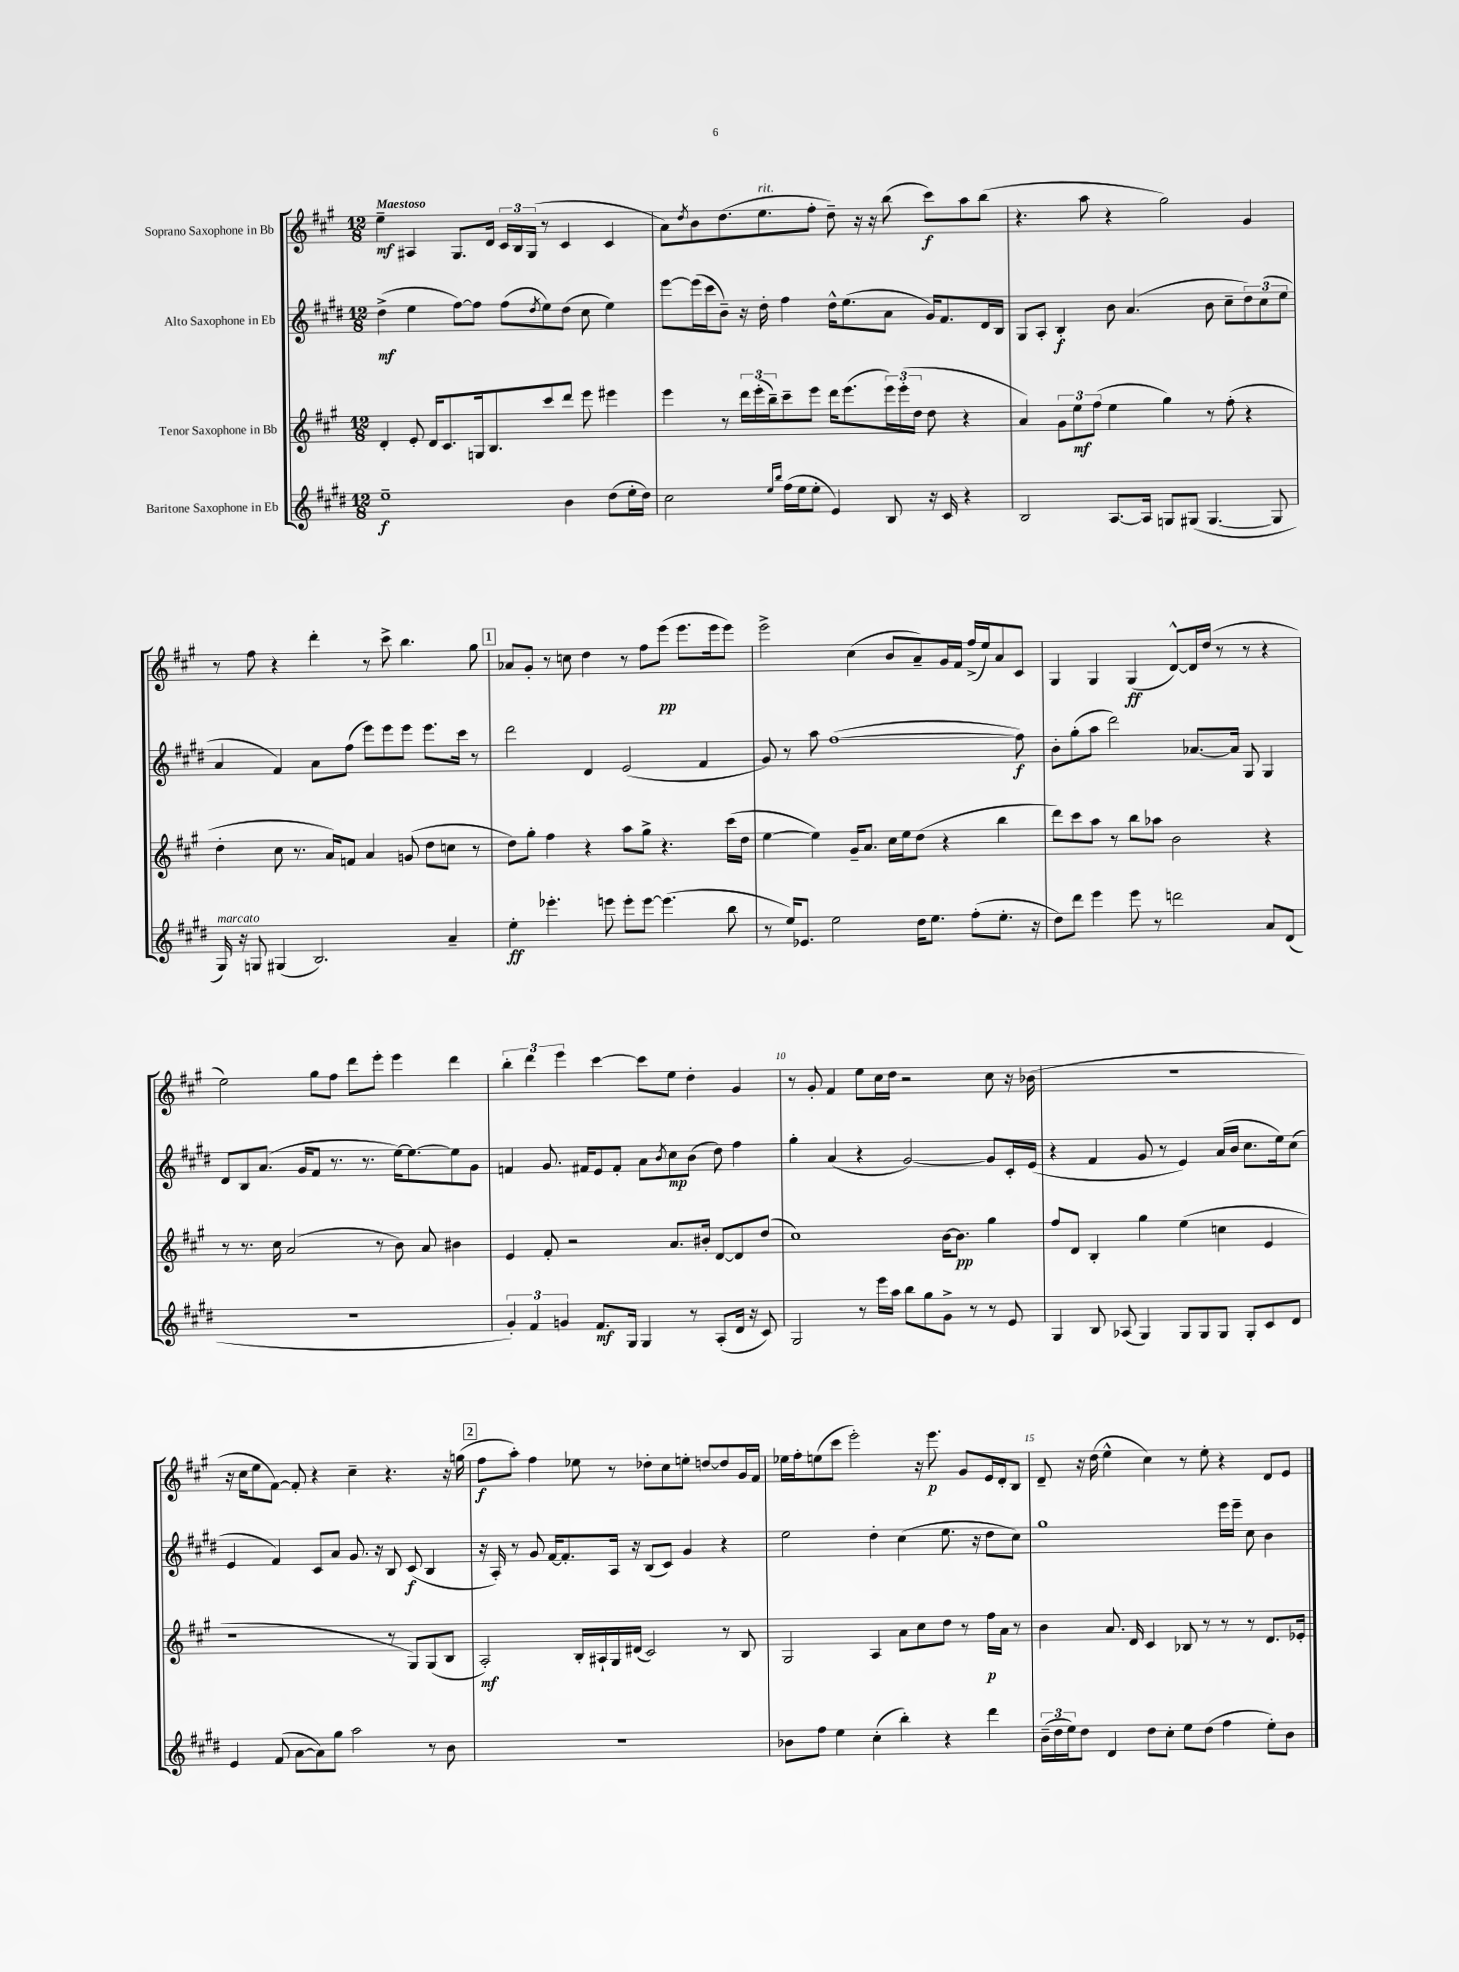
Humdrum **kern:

**kern	**dynam	**kern	**dynam	**kern	**dynam	**kern	**dynam
*part4	*part4	*part3	*part3	*part2	*part2	*part1	*part1
*staff4	*staff4	*staff3	*staff3	*staff2	*staff2	*staff1	*staff1
*I"Baritone Saxophone in Eb	*	*I"Tenor Saxophone in Bb	*	*I"Alto Saxophone in Eb	*	*I"Soprano Saxophone in Bb	*
*clefG2	*	*clefG2	*	*clefG2	*	*clefG2	*
*k[f#c#g#d#]	*	*k[f#c#g#]	*	*k[f#c#g#d#]	*	*k[f#c#g#]	*
*M12/8	*	*M12/8	*	*M12/8	*	*M12/8	*
=1	=1	=1	=1	=1	=1	=1	=1
!	!	!	!	!	!	!LO:TX:a:B:t=Maestoso	!
1ee~	f	4d'/	.	(4dd#^\	mf	4ee~\	mf
.	.	8e'/	.	4ee\	.	4A#X/	.
.	.	16d/KL	.	.	.	.	.
.	.	8.c#/	.	.	.	.	.
.	.	.	.	[8ff#\L)	.	8.G#/L	.
.	.	16Gn/k	.	8ff#\J]	.	.	.
.	.	8.B/	.	.	.	16d/Jk	.
.	.	.	.	(8ff#\L	.	24c#/LL	.
.	.	.	.	.	.	24B/	.
.	.	.	.	.	.	(24G#/JJ	.
.	.	.	.	8qdd#/	.	.	.
.	.	8ccc#/	.	8ee\)	.	8r	.
4b\	.	8ddd/J	.	(8dd#\J	.	4c#/	.
.	.	8eee\	.	8cc#\	.	.	.
(8dd#\L	.	4eee#X\	.	4ee\)	.	4c#/	.
16ee'\L	.	.	.	.	.	.	.
16dd#\JJ)	.	.	.	.	.	.	.
=2	=2	=2	=2	=2	=2	=2	=2
2cc#\	.	4eee\	.	[8eee\L	.	8a\L)	.
.	.	.	.	.	.	8qdd/	.
.	.	.	.	(16eee\L]	.	8b\	.
.	.	.	.	16ccc#\J	.	.	.
.	.	8r	.	8b~\J)	.	(8.dd\	.
.	.	24ddd\LL	.	16r	.	.	.
.	.	(24eee'\	.	.	.	.	.
!	!	!	!	!	!	!LO:TX:a:i:t=rit.	!
.	.	.	.	16dd#'\	.	8.ee\	.
.	.	24bb~\J)	.	.	.	.	.
16qqee/LL	.	.	.	.	.	.	.
16qqbb/JJ	.	.	.	.	.	.	.
(16ff#\LL	.	8ccc#~\	.	4ff#\	.	.	.
16ee\J	.	.	.	.	.	.	.
8ee'\J	.	8eee\J	.	.	.	8ff#'\J	.
4e/)	.	16ddd\KL	.	16dd#^^\KL	.	8dd~\)	.
.	.	(8.eee\	.	(8.ee\	.	.	.
.	.	.	.	.	.	16r	.
.	.	.	.	.	.	16r	.
8B/	.	24eee\L)	.	8a\J	.	(8bb\	.
.	.	(24eee'\	.	.	.	.	.
.	.	24dd\JJ	.	.	.	.	.
16r	.	8dd\	.	16g#/KL)	.	8ccc#\L)	f
16c#/	.	.	.	8.f#/	.	.	.
4r	.	4r	.	.	.	8aa\	.
.	.	.	.	16d#/L	.	(8bb\J	.
.	.	.	.	16B/JJ	.	.	.
=3	=3	=3	=3	=3	=3	=3	=3
2B/	.	4a/)	.	8G#/L	.	4.r	.
.	.	.	.	8A'/J	.	.	.
.	.	12g#\L	.	4B'/	f	.	.
.	.	12ee\	mf	.	.	.	.
.	.	.	.	.	.	8aa\	.
.	.	(12ff#\J	.	.	.	.	.
[8.A/L	.	4ee\	.	8b\	.	4r	.
.	.	.	.	(4.a/	.	.	.
16A/Jk]	.	.	.	.	.	.	.
8Gn/L	.	4gg#\)	.	.	.	2gg#\)	.
(8G#X/J	.	.	.	.	.	.	.
[4.G#/	.	8r	.	8b\	.	.	.
.	.	(8ff#'\	.	8cc#~\L	.	.	.
.	.	4r	.	12dd#\)	.	4g#/	.
.	.	.	.	(12cc#\	.	.	.
8G#/]	.	.	.	.	.	.	.
.	.	.	.	12ee\J	.	.	.
!!LO:LB:g=z
=4	=4	=4	=4	=4	=4	=4	=4
!LO:TX:a:i:t=marcato	!	!	!	!	!	!	!
16G#/)	.	4dd'\	.	4a/	.	8r	.
16r	.	.	.	.	.	.	.
8Gn/	.	.	.	.	.	8ff#\	.
(4G#X/	.	8cc#\	.	4f#/)	.	4r	.
.	.	8.r	.	.	.	.	.
2.B/)	.	.	.	8a\L	.	4ddd'\	.
.	.	16a/KL)	.	.	.	.	.
.	.	8fn/J	.	(8ff#\J	.	.	.
.	.	4a/	.	8eee\L)	.	8r	.
.	.	.	.	8eee\	.	8ccc#^\	.
.	.	(8gn/	.	8eee\J	.	4.bb\	.
.	.	8dd\L	.	8.eee\L	.	.	.
4a~/	.	8ccn\J	.	.	.	.	.
.	.	.	.	16ccc#\Jk	.	.	.
.	.	8r	.	8r	.	8gg#\	.
!!LO:REH:place=s1:t=1
=5	=5	=5	=5	=5	=5	=5	=5
4ee'\	ff	8dd\L)	.	2ddd#\	.	8a-X/L	.
.	.	8gg#'\J	.	.	.	8g#'/J	.
4.eee-X'\	.	4ff#\	.	.	.	8r	.
.	.	.	.	.	.	8ccn\	.
.	.	4r	.	4d#/	.	4dd\	.
8eeen\	.	.	.	.	.	.	.
8eee'\L	.	8aa\L	.	(2e/	.	8r	.
[8eee\J	.	8gg#^\J	.	.	.	8ff#\L	.
(4.eee\]	.	4.r	.	.	.	(8eee\J	pp
.	.	.	.	.	.	8.eee\L	.
.	.	.	.	4f#/	.	.	.
.	.	.	.	.	.	16eee\k	.
8bb\	.	(16ccc#\LL	.	.	.	8eee\J)	.
.	.	16dd\JJ	.	.	.	.	.
=6	=6	=6	=6	=6	=6	=6	=6
8r	.	[4ee\	.	8g#/)	.	2eee^\	.
16ee/KL)	.	.	.	8r	.	.	.
8.e-X/J	.	.	.	.	.	.	.
.	.	4ee\])	.	8aa\	.	.	.
2ee\	.	.	.	([1ff#	.	.	.
.	.	16g#~/KL	.	.	.	(4cc#\	.
.	.	8.a/J	.	.	.	.	.
.	.	16cc#\LL	.	.	.	8b/L	.
.	.	16ee\J	.	.	.	.	.
16dd#\KL	.	(8dd\J	.	.	.	8a~/)	.
8.ee\J	.	.	.	.	.	.	.
.	.	4r	.	.	.	16g#/L	.
.	.	.	.	.	.	16f#/JJ	.
(8ff#'\L	.	.	.	.	.	(16ff#^/LL	.
.	.	.	.	.	.	16ee/J)	.
8.ee'\J	.	4bb\	.	.	.	8a/	.
.	.	.	.	8ff#\])	f	8c#/J	.
16r	.	.	.	.	.	.	.
=7	=7	=7	=7	=7	=7	=7	=7
8dd#\L)	.	8ddd\L)	.	8b'\L	.	4G#/	.
8ddd#\J	.	8ccc#\	.	(8gg#'\	.	.	.
4eee\	.	8aa\J	.	8aa\J	.	4G#/	.
.	.	8r	.	2ddd#\)	.	.	.
8eee\	.	8bb\L	.	.	.	(4G#/	ff
8r	.	8aa-X\J	.	.	.	.	.
2dddn\	.	2b\	.	.	.	[8d^^/L)	.
.	.	.	.	[8.a-X/L	.	16d/L]	.
.	.	.	.	.	.	(16dd/JJ	.
.	.	.	.	.	.	8r	.
.	.	.	.	16a-/Jk]	.	.	.
.	.	.	.	8G#/	.	8r	.
8a/L	.	4r	.	4G#/	.	4r	.
(8d#/J	.	.	.	.	.	.	.
!!LO:LB:g=z
=8	=8	=8	=8	=8	=8	=8	=8
1.r	.	8r	.	8d#/L	.	2ee\)	.
.	.	8.r	.	8B/	.	.	.
.	.	.	.	(8.a/J	.	.	.
.	.	16cc#\	.	.	.	.	.
.	.	(2a/	.	.	.	.	.
.	.	.	.	16g#/KL	.	.	.
.	.	.	.	8f#/J	.	8gg#\L	.
.	.	.	.	8.r	.	8ff#\J	.
.	.	.	.	.	.	8ddd\L	.
.	.	.	.	8.r	.	.	.
.	.	8r	.	.	.	8eee'\J	.
.	.	8b\)	.	[16ee\KL)	.	4eee\	.
.	.	.	.	8.ee\_	.	.	.
.	.	8a/	.	.	.	.	.
.	.	4b#X\	.	8ee\]	.	4ddd\	.
.	.	.	.	8g#\J	.	.	.
=9	=9	=9	=9	=9	=9	=9	=9
6g#'/)	.	4e/	.	4fn/	.	6bb'\	.
6f#/	.	.	.	.	.	6ddd\	.
.	.	8f#'/	.	8.g#/	.	.	.
6gn/	.	.	.	.	.	6eee\	.
.	.	2r	.	.	.	.	.
.	.	.	.	16f#X/KL	.	.	.
8.f#/L	mf	.	.	8e/	.	[4ccc#\	.
.	.	.	.	8f#'/J	.	.	.
16G#/Jk	.	.	.	.	.	.	.
4G#/	.	.	.	8a\L	.	8ccc#\L]	.
.	.	.	.	8qb/	.	.	.
.	.	8.a/L	.	8cc#\	mp	8ee\J	.
8r	.	.	.	(8b\J	.	4dd'\	.
.	.	16b#X'/Jk	.	.	.	.	.
(8A'/L	.	[8d/L	.	8dd#\)	.	.	.
16d#/Jk	.	8d/]	.	4ff#\	.	4g#/	.
16r	.	.	.	.	.	.	.
8c#/)	.	(8dd/J	.	.	.	.	.
=10	=10	=10	=10	=10	=10	=10	=10
2G#/	.	1cc#)	.	4gg#'\	.	8r	.
.	.	.	.	.	.	8g#'/	.
.	.	.	.	(4a/	.	4f#/	.
8r	.	.	.	4r	.	8ee\L	.
16eee\LL	.	.	.	.	.	16cc#\L	.
16aa\JJ	.	.	.	.	.	16dd\JJ	.
8bb\L	.	.	.	[2g#/)	.	2r	.
8gg#\	.	.	.	.	.	.	.
8g#^\J	.	[16b\KL	.	.	.	.	.
.	.	8.b\J]	pp	.	.	.	.
8r	.	.	.	.	.	.	.
8r	.	4gg#\	.	8g#/L]	.	8cc#\	.
8e/	.	.	.	16c#'/L	.	16r	.
.	.	.	.	(16e/JJ	.	(16b-X\	.
=11	=11	=11	=11	=11	=11	=11	=11
4G#/	.	8ff#/L	.	4r	.	1.r	.
.	.	8d/J	.	.	.	.	.
8B/	.	4B'/	.	4f#/	.	.	.
(8A-X/	.	.	.	.	.	.	.
4G#/)	.	4gg#\	.	8g#/	.	.	.
.	.	.	.	8r	.	.	.
8G#/L	.	(4ee\	.	4e/)	.	.	.
8G#/	.	.	.	.	.	.	.
8G#/J	.	4ccn\	.	(16a/LL	.	.	.
.	.	.	.	16b/JJ	.	.	.
8G#'/L	.	.	.	8.cc#\L	.	.	.
8c#/	.	4e/	.	.	.	.	.
.	.	.	.	16ee\k)	.	.	.
8d#/J	.	.	.	(8cc#\J	.	.	.
!!LO:LB:g=z
=12	=12	=12	=12	=12	=12	=12	=12
4e/	.	1r	.	4e/	.	16r	.
.	.	.	.	.	.	16cc#\KL	.
.	.	.	.	.	.	8ee\	.
(8f#/	.	.	.	4f#/)	.	[8f#\J)	.
[8a\L	.	.	.	.	.	8f#'/]	.
8a\])	.	.	.	8c#/L	.	4r	.
8gg#\J	.	.	.	8a/J	.	.	.
2aa\	.	.	.	8.g#/	.	4cc#~\	.
.	.	.	.	16r	.	.	.
.	.	8r	.	8B/	.	4.r	.
.	.	8G#/L)	.	(8c#/	f	.	.
8r	.	(8G#/	.	4B/	.	.	.
8b\	.	8B/J	.	.	.	16r	.
.	.	.	.	.	.	(16ggn\	.
!!LO:REH:place=s1:t=2
=13	=13	=13	=13	=13	=13	=13	=13
1.r	.	2A'/)	mf	16r	.	8ff#\L	f
.	.	.	.	16A'/)	.	.	.
.	.	.	.	8r	.	8aa'\J)	.
.	.	.	.	8g#/	.	4ff#\	.
.	.	.	.	[16f#/KL	.	.	.
.	.	.	.	8.f#'/]	.	.	.
.	.	16B'/LL	.	.	.	8ee-X\	.
.	.	16A#X`/	.	.	.	.	.
.	.	16G#/	.	16A/Jk	.	8r	.
.	.	(16d#X/JJ	.	16r	.	.	.
.	.	2c#/)	.	(8B/L	.	8dd-X'\L	.
.	.	.	.	8c#/J)	.	8cc#\	.
.	.	.	.	4g#/	.	8een'\J	.
.	.	.	.	.	.	[8ddn/L	.
.	.	8r	.	4r	.	8dd/]	.
.	.	8B/	.	.	.	16g#/L	.
.	.	.	.	.	.	16f#/JJ	.
=14	=14	=14	=14	=14	=14	=14	=14
8b-X\L	.	2G#/	.	2ee\	.	16ee-X\LL	.
.	.	.	.	.	.	16ff#'\J	.
8ff#\J	.	.	.	.	.	(8een\	.
4ee\	.	.	.	.	.	8ccc#\J	.
.	.	.	.	.	.	2eee'\)	.
(4cc#'\	.	4A/	.	4dd#'\	.	.	.
4bb'\)	.	8a\L	.	(4cc#\	.	.	.
.	.	8cc#\	.	.	.	16r	.
.	.	.	.	.	.	8.eee\	p
4r	.	8dd\J	.	8.ee\	.	.	.
.	.	8r	.	.	.	8g#/L	.
.	.	.	.	16r	.	.	.
4ddd#\	.	16ff#\LL	p	8dd#\L	.	16e/L	.
.	.	16a\JJ	.	.	.	16d'/J	.
.	.	8r	.	8cc#\J)	.	8B/J	.
=15	=15	=15	=15	=15	=15	=15	=15
(24b~\LL	.	4b\	.	1gg#	.	8d~/	.
24dd#\	.	.	.	.	.	.	.
24ee\J)	.	.	.	.	.	.	.
8dd#\J	.	.	.	.	.	16r	.
.	.	.	.	.	.	(16dd\	.
4d#/	.	8.a/	.	.	.	4ee^^\	.
.	.	16d/	.	.	.	.	.
8dd#\L	.	4c#/	.	.	.	4cc#\)	.
8cc#'\J	.	.	.	.	.	.	.
8ee\L	.	8B-X/	.	.	.	8r	.
(8dd#\J	.	8r	.	.	.	8ee'\	.
4ff#\	.	8r	.	16eee\LL	.	4r	.
.	.	.	.	16eee~\JJ	.	.	.
.	.	8r	.	8cc#\	.	.	.
8ee'\L)	.	8.d/L	.	4b\	.	8d/L	.
8b\J	.	.	.	.	.	8e/J	.
.	.	16e-X'/Jk	.	.	.	.	.
==	==	==	==	==	==	==	==
*-	*-	*-	*-	*-	*-	*-	*-
